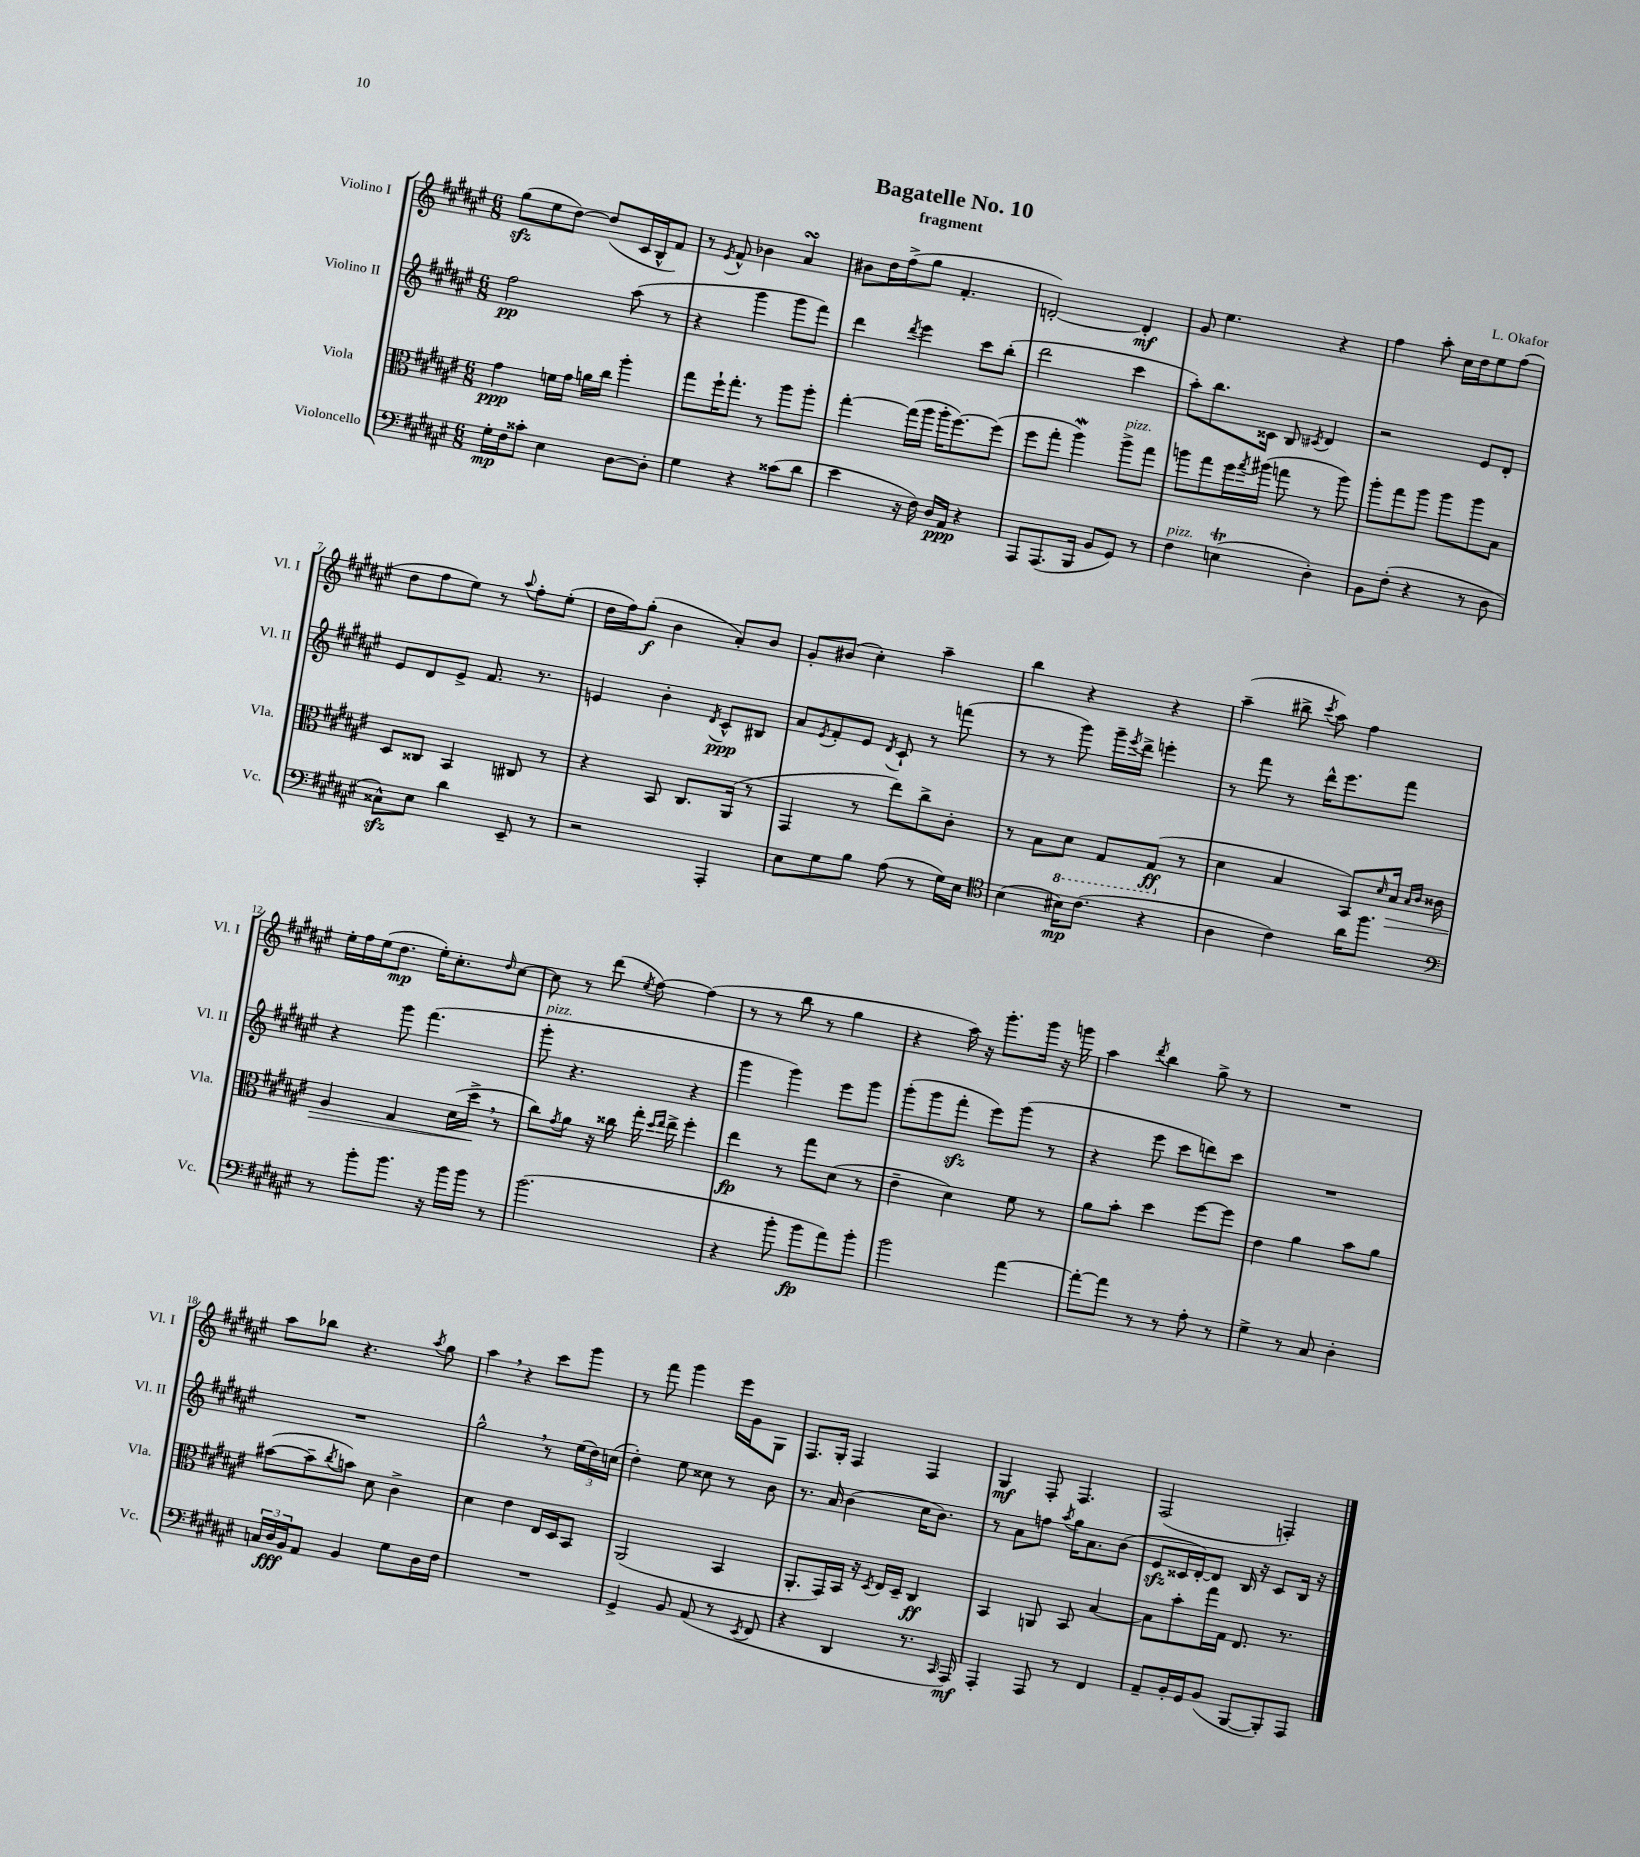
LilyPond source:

\header { title = "Bagatelle No. 10" composer = "L. Okafor" subtitle = "fragment" }
<<
\new StaffGroup <<
\new Staff = "s0" \with { instrumentName = "Violino I" shortInstrumentName = "Vl. I" } {
    \clef treble \key fis \major \numericTimeSignature \time 6/8
    gis''8\sfz( eis''8 dis''8~) dis''8( cis'16 b16-^ fis'8) |
    r8 \acciaccatura { eis'8 } fis'8-^ bes'4 ais'4\turn |
    bis'8 dis''16 fis''16->( gis''8 fis'4.-. |
    d'2~-.) d'4-.\mf |
    gis'8 eis''4. r4 |
    fis''4 ais''8-. cis''16 dis''16 eis''8 fis''8( |
    dis''8 fis''8 eis''8) r8 \appoggiatura { ais''8 } fis''8-. eis''8-.( |
    dis''16 fis''16) gis''8-.\f( b'4 ais'8-.) b'8 |
    gis'8-. bis'8( cis''4-.) ais''4-- |
    b''4 r4 r4 |
    ais''4--( bis''8-> \acciaccatura { cis'''8 } ais''8) fis''4 |
    eis''16-. fis''16 eis''16( dis''8.\mp eis''16-.) cis''8.-. \grace { dis''16 } cis''8~ |
    cis''8 r8 dis'''8( \acciaccatura { eis''8 } fis''8~) fis''4( |
    r8 r8 b''8 r8 gis''4 |
    r4 ais''16) r16 gis'''8.-. gis'''16 r16 g'''16 |
    ais''4 \acciaccatura { dis'''8 } b''4 gis''8-> r8 |
    R2. |
    ais''8 bes''8 r4. \acciaccatura { ais''8 } gis''8 |
    ais''4 \breathe r4 cis'''8 gis'''8 |
    r8 fis'''8 gis'''4 eis'''16 gis'16 gis8 |
    fis8. gis16-. fis4 fis4 |
    gis4\mf fis8-. fis4. |
    fis2( f4-.) \bar "|." |
}
\new Staff = "s1" \with { instrumentName = "Violino II" shortInstrumentName = "Vl. II" } {
    \clef treble \key fis \major \numericTimeSignature \time 6/8
    fis''2\pp ais''8( r8 |
    r4 gis'''4 gis'''8 fis'''8) |
    dis'''4 \acciaccatura { dis'''8 } eis'''4 cis'''8 b''8-.( |
    dis'''2 cis'''4 |
    ais''8-.) b''8. cisis'16 b8 \acciaccatura { cis'8 } dis'4 |
    r2 eis'8 dis'8-. |
    eis'8 dis'8 eis'8-> fis'8. r8. |
    e'4 b'4-. \acciaccatura { dis'8 } cis'8-^\ppp bis8 |
    ais'8 \acciaccatura { eis'8 } fis'8-. eis'8 \acciaccatura { dis'8 } cis'8-! r8 f'''8( |
    r8 r8 gis'''8) gis'''16-- \acciaccatura { eis'''8 } dis'''16-> e'''4-. |
    r8 fis'''8 r8 dis'''16-^ eis'''8. fis'''8 |
    r4 gis'''8 fis'''4.( |
    gis'''8-.^\markup { \italic "pizz." } r4. r4 |
    gis'''4 gis'''4) eis'''8 gis'''8 |
    gis'''8-.( gis'''8 fis'''8-.\sfz eis'''8) gis'''8( r8 |
    r4 eis'''8 cis'''8 d'''8) cis'''8 |
    R2. |
    R2. |
    gis''2-^ \breathe r8 \tuplet 3/2 { eis''16( dis''16) c''16( } |
    dis''4-.) eis''8 cisis''8 r8 b'8 |
    r8. ais'16 b'4( cis''16 b'8.) |
    r8 ais'8 f''8 \acciaccatura { ais''8 } gis''16 ais'8. b'8( |
    eis'8\sfz cisis'16 dis'16~-.) dis'8 b16 r16 cisis'8 b16 r16 \bar "|." |
}
\new Staff = "s2" \with { instrumentName = "Viola" shortInstrumentName = "Vla." } {
    \clef alto \key fis \major \numericTimeSignature \time 6/8
    gis'4\ppp f'16 gis'16 a'16 cis''16 ais''4-. |
    gis''8 fis''16-! gis''8.-. r8 ais''8 ais''8-. |
    gis''4~-. gis''16( ais''16 ais''16-. fis''8.~) fis''8( |
    fis''8 gis''8-. ais''4\mordent) ais''8->^\markup { \italic "pizz." } gis''8 |
    a''8 gis''8 fis''16 \acciaccatura { gis''8 } ais''16( g''8 r8 ais''8) |
    ais''8-. gis''8 ais''8 ais''8 ais''8 b8 |
    dis8 cisis8 b,4 cis8 r8 |
    r4 b,8 cis8. ais,16( r8 |
    gis,4 r8 eis''8) cis''8-> cis'8-. |
    r8 b8 \ottava #-1 dis8 gis,8 gis,8\ff( \ottava #0 r8 |
    dis'4 b4 b,8) \grace { dis'16 } b16\> \grace { b16 cis'16 } cisis'16 |
    ais4 gis4 dis'16( dis''16->\! \breathe r8 |
    cis''8) \acciaccatura { gis'8 } ais'8 r16 cisis''16 gis''16-. \grace { dis''16 eis''16 } eis''16-> fis''4-. |
    eis''4\fp r8 gis''8 dis'8( r8 |
    eis'4-- dis'4) fis'8 r8 |
    ais'8 b'8-. dis''4 fis''8~ fis''8 |
    eis'4 ais'4 b'8 ais'8 |
    bis'8~( bis'8-- \acciaccatura { cis''8 } b'8) dis'8 cis'4-> |
    dis'4 eis'4 eis16 dis16 b,8 |
    ais,2( b,4 |
    ais,8.-. gis,16) b,16 r16 \acciaccatura { dis8 } eis16 dis16-- cis4\ff |
    b,4 a,8 b,8 b4~ |
    b8 b'8-. gis''16 gis16 eis8. r8. \bar "|." |
}
\new Staff = "s3" \with { instrumentName = "Violoncello" shortInstrumentName = "Vc." } {
    \clef bass \key fis \major \numericTimeSignature \time 6/8
    gis16-.\mp fis16 cisis'8-. eis4 dis8~ dis8-. |
    gis4 r4 cisis'8( dis'8 |
    eis'4 r16 fis16) dis16 ais,16\ppp r4 |
    ais,,8 ais,,8.( b,,16 b,8 gis,8) r8 |
    fis4^\markup { \italic "pizz." } e4\trill( dis4-.) |
    b,8 fis8-.( r4 r8 dis8 |
    cisis8-^\sfz) eis8 dis'4 eis,8-- r8 |
    r2 ais,,4-. |
    eis8 gis8 b8 ais8( r8 gis16) eis16 |
    \clef tenor b4( bis16\mp) cis'8.( r4 |
    ais4 cis'4) ais'16 fis''8. |
    \clef bass r8 b'8-. b'8. r16 b'16 b'16 r8 |
    b'2.( |
    r4 b'8-. b'8\fp ais'8) b'8-. |
    b'2 ais'4~ |
    ais'8~-. ais'8 r8 r8 ais8-. r8 |
    gis4-> r8 cis8 dis4-. |
    \tuplet 3/2 { c16 dis16\fff b,16 } ais,8 b,4 gis8 dis16 fis16 |
    R2. |
    gis,4-> b,8 ais,8( r8 \acciaccatura { eis,8 } fis,8 |
    r4 dis,4 r8. \grace { cis,16 } ais,,16\mf) |
    ais,,4-. ais,,8 r8 fis,4 |
    ais,8-- b,16-. gis,16 b,8( b,,8~ b,,8-.) ais,,8 \bar "|." |
}
>>
>>
